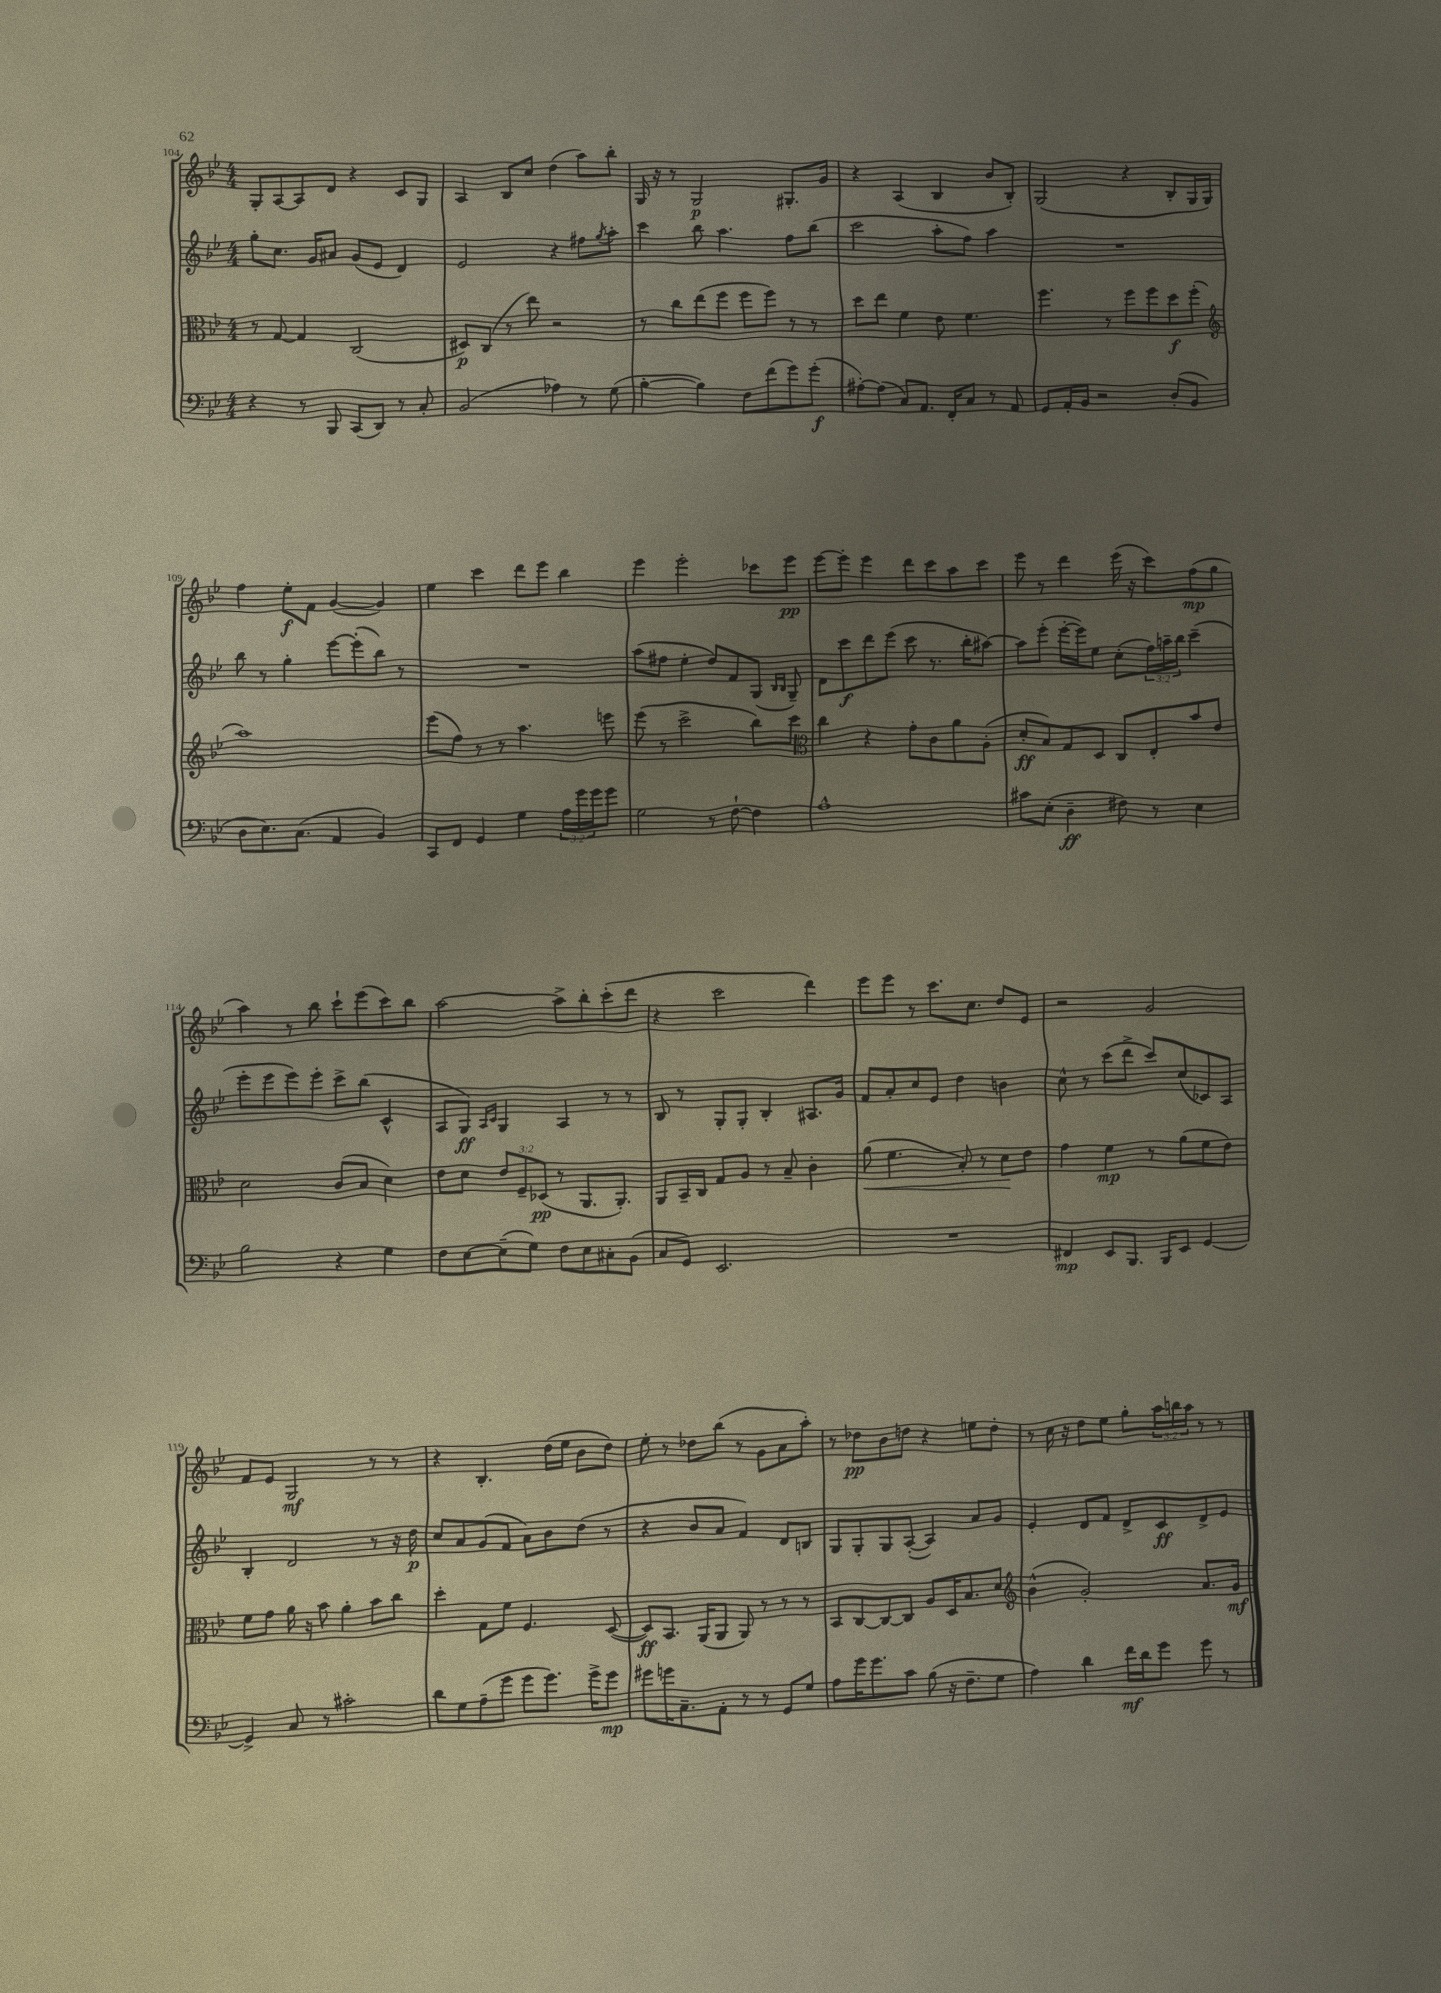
<<
\new StaffGroup <<
\new Staff = "s0" {
    \clef treble \key bes \major \numericTimeSignature \time 4/4 \override Staff.TupletNumber.text = #tuplet-number::calc-fraction-text
    g8-. a8~ a8 d'8 r4 c'8 g8 |
    a4 bes8 c''8 d''4( a''8) bes''8-. |
    g16 r16 r8 g2\p gis8.-. g'16 |
    r4 a4( bes4 bes'8 bes8-.) |
    g2( r4 bes8-. g16 g16) |
    f''4 ees''8-.\f f'8 g'4~( g'4) |
    ees''4 c'''4 d'''8 ees'''8 bes''4 |
    ees'''4 ees'''2-. ces'''8 ees'''8\pp |
    ees'''8~ ees'''8-. ees'''4 d'''8 c'''8 a''8 c'''8 |
    ees'''8 r8 d'''4 ees'''16( r16 c'''8) f''8\mp( g''8 |
    a''4) r8 bes''8 c'''8-! ees'''8( c'''8) bes''8 |
    a''2~ a''8-> bes''8-. c'''8-.( d'''8 |
    r4 c'''2 d'''4) |
    ees'''8 ees'''8 r8 c'''8. c''8. d''8 ees'8 |
    r2 g'2 |
    f'8 ees'8 g2\mf r8 r8 |
    r4 bes4.-. d''16( ees''16 bes'8 d''8) |
    ees''8-. r8 des''8 bes''8( r8 g'8 a'8 a''8-.) |
    r8 des''8\pp bes'8 d''8 r4 e''8 d''8-. |
    r8 c''16 r16 d''8 ees''8 g''8-. \tuplet 3/2 { a''16 b''16 a''16 } r8 r8 \bar "|." |
}
\new Staff = "s1" {
    \clef treble \key bes \major \numericTimeSignature \time 4/4 \override Staff.TupletNumber.text = #tuplet-number::calc-fraction-text
    g''8-. c''8. g'16 ais'8 g'8( ees'8 d'4) |
    ees'2 r4 fis''8 \acciaccatura { g''8 } a''8-. |
    c'''4 bes''8 a''4. f''8 bes''8( |
    c'''2 a''8-. f''8) a''4 |
    R1 |
    bes''8 r8 g''4-. ees'''8~ ees'''8-.( bes''8) r8 |
    R1 |
    a''8( fis''8 ees''4-. d''8) f'8 g8( \grace { bes16 bes16 } g8--) |
    d'8 c'''8\f d'''8 ees'''8( c'''8 r8. bes''16-. ais''8~) |
    ais''8 ees'''8-.( ees'''16~-. ees'''16) ees''8 c''8-.( \tuplet 3/2 { f''16) a''16-- bes''16 } c'''4--( |
    ees'''8-. ees'''8 ees'''8) ees'''8-. c'''8-> bes''8( c'4-^ |
    a8 g8\ff) \grace { a16 c'16 } g4 a4 r8 r8 |
    bes8 r8 g8-. g8-. bes4-. ais8. g'16 |
    f'8 a'8-. c''8 ees'8 d''4 b'4 |
    c''8-^ r8 c'''8( d'''8-> c'''8) c''8( ces'8) a8 |
    bes4-. d'2 r8 r16 d''16\p |
    c''8 a'8 g'8( f'8 a'8) bes'8 d''8( r8 |
    r4 bes'8 a'8 f'4) d'8 b8 |
    g8 g8-. g8 a8~-.( a4) a'8 g'8 |
    ees'4-. d'8 f'8 d'8-> c'8\ff d'8-> ees'8 \bar "|." |
}
\new Staff = "s2" {
    \clef alto \key bes \major \numericTimeSignature \time 4/4 \override Staff.TupletNumber.text = #tuplet-number::calc-fraction-text
    r8 g8~ g4 c2( |
    dis8\p) c8( r8 ees''8) r2 |
    r8 c''8 ees''8( f''8 f''8 f''8) r8 r8 |
    d''8 ees''8 f'4 ees'8 f'4. |
    f''4. r8 f''8 f''8 d''8\f f''8-.( |
    \clef treble a''1) |
    ees'''8( f''8) r8 r8 a''4. e'''8 |
    ees'''8( r8 c'''2-> bes''8) c'''8 |
    \clef alto c''4 r4 g'8-. c'8 a'8 a8-.( |
    d'8-.\ff bes8) g8 d8 c8 ees8-. bes'8 ees'8 |
    d'2 c'8( bes8 d'4) |
    ees'8 d'8 \tuplet 3/2 { ees'8 f8-- des8\pp( } r8 a,8. a,8.-.) |
    a,8 bes,16-- c16 g8 a8 r8 bes8-- c'4-. |
    a'8\<( f'4. bes8-.) r8 d'8\! ees'8 |
    g'4 f'4\mp r8 a'8( f'8 ees'8) |
    f'8 g'8 a'16 r16 bes'8 a'4-. bes'8 c''8 |
    d''4-. g8 f'8 f4. d8~( |
    d8\ff) bes,8. a,16( a,8 a,8) r8 r8 r8 |
    bes,8 c8~ c8~ c8 a8 d16 bes8. d'8 |
    \clef treble bes'4-^( g'2-.) a'8. g'16\mf \bar "|." |
}
\new Staff = "s3" {
    \clef bass \key bes \major \numericTimeSignature \time 4/4 \override Staff.TupletNumber.text = #tuplet-number::calc-fraction-text
    r4 r8 bes,,8 c,8( d,8) r8 c8-. |
    bes,2( aes4) r8 g8( |
    bes4~-. bes4) f8 f'8( g'8) g'8-.\f( |
    ais8~-.) ais8( c8) a,8. f,16-. c8 r8 a,8 |
    g,8 a,16-. bes,16 r2 d8-.( bes,8 |
    d8 ees8.) c8.( a,4 bes,4) |
    c,8 f,8 g,4 g4 \tuplet 3/2 { a16 g'16 g'16 } g'8 |
    g2 r8 f8~-! f4 |
    a1-^ |
    cis'8 ees8-.( d4--\ff fis8) r8 ees4 |
    bes2 r4 g4 |
    f8 ees8~ ees8--( g8) f8 ees8 cis8-. bes,8( |
    c8 g,8) ees,2. |
    R1 |
    fis,4\mp ees,8 bes,,8. bes,,16 ees,8 g,4~ |
    g,4-> c8 r8 cis'2-. |
    d'8 g8 a8--( g'8 g'8 g'8.) g'16-> g'8\mp |
    gis'8 g'16 c8.-- a,8-. r8 r8 g,8 g8 |
    a8 g'16 g'8. c'8 bes8( r16 f8.-- g8 |
    a4) d'4 f'16\mf d'16 g'8 g'8 r8 \bar "|." |
}
>>
>>
\layout { \context { \Score currentBarNumber = #104 } }
